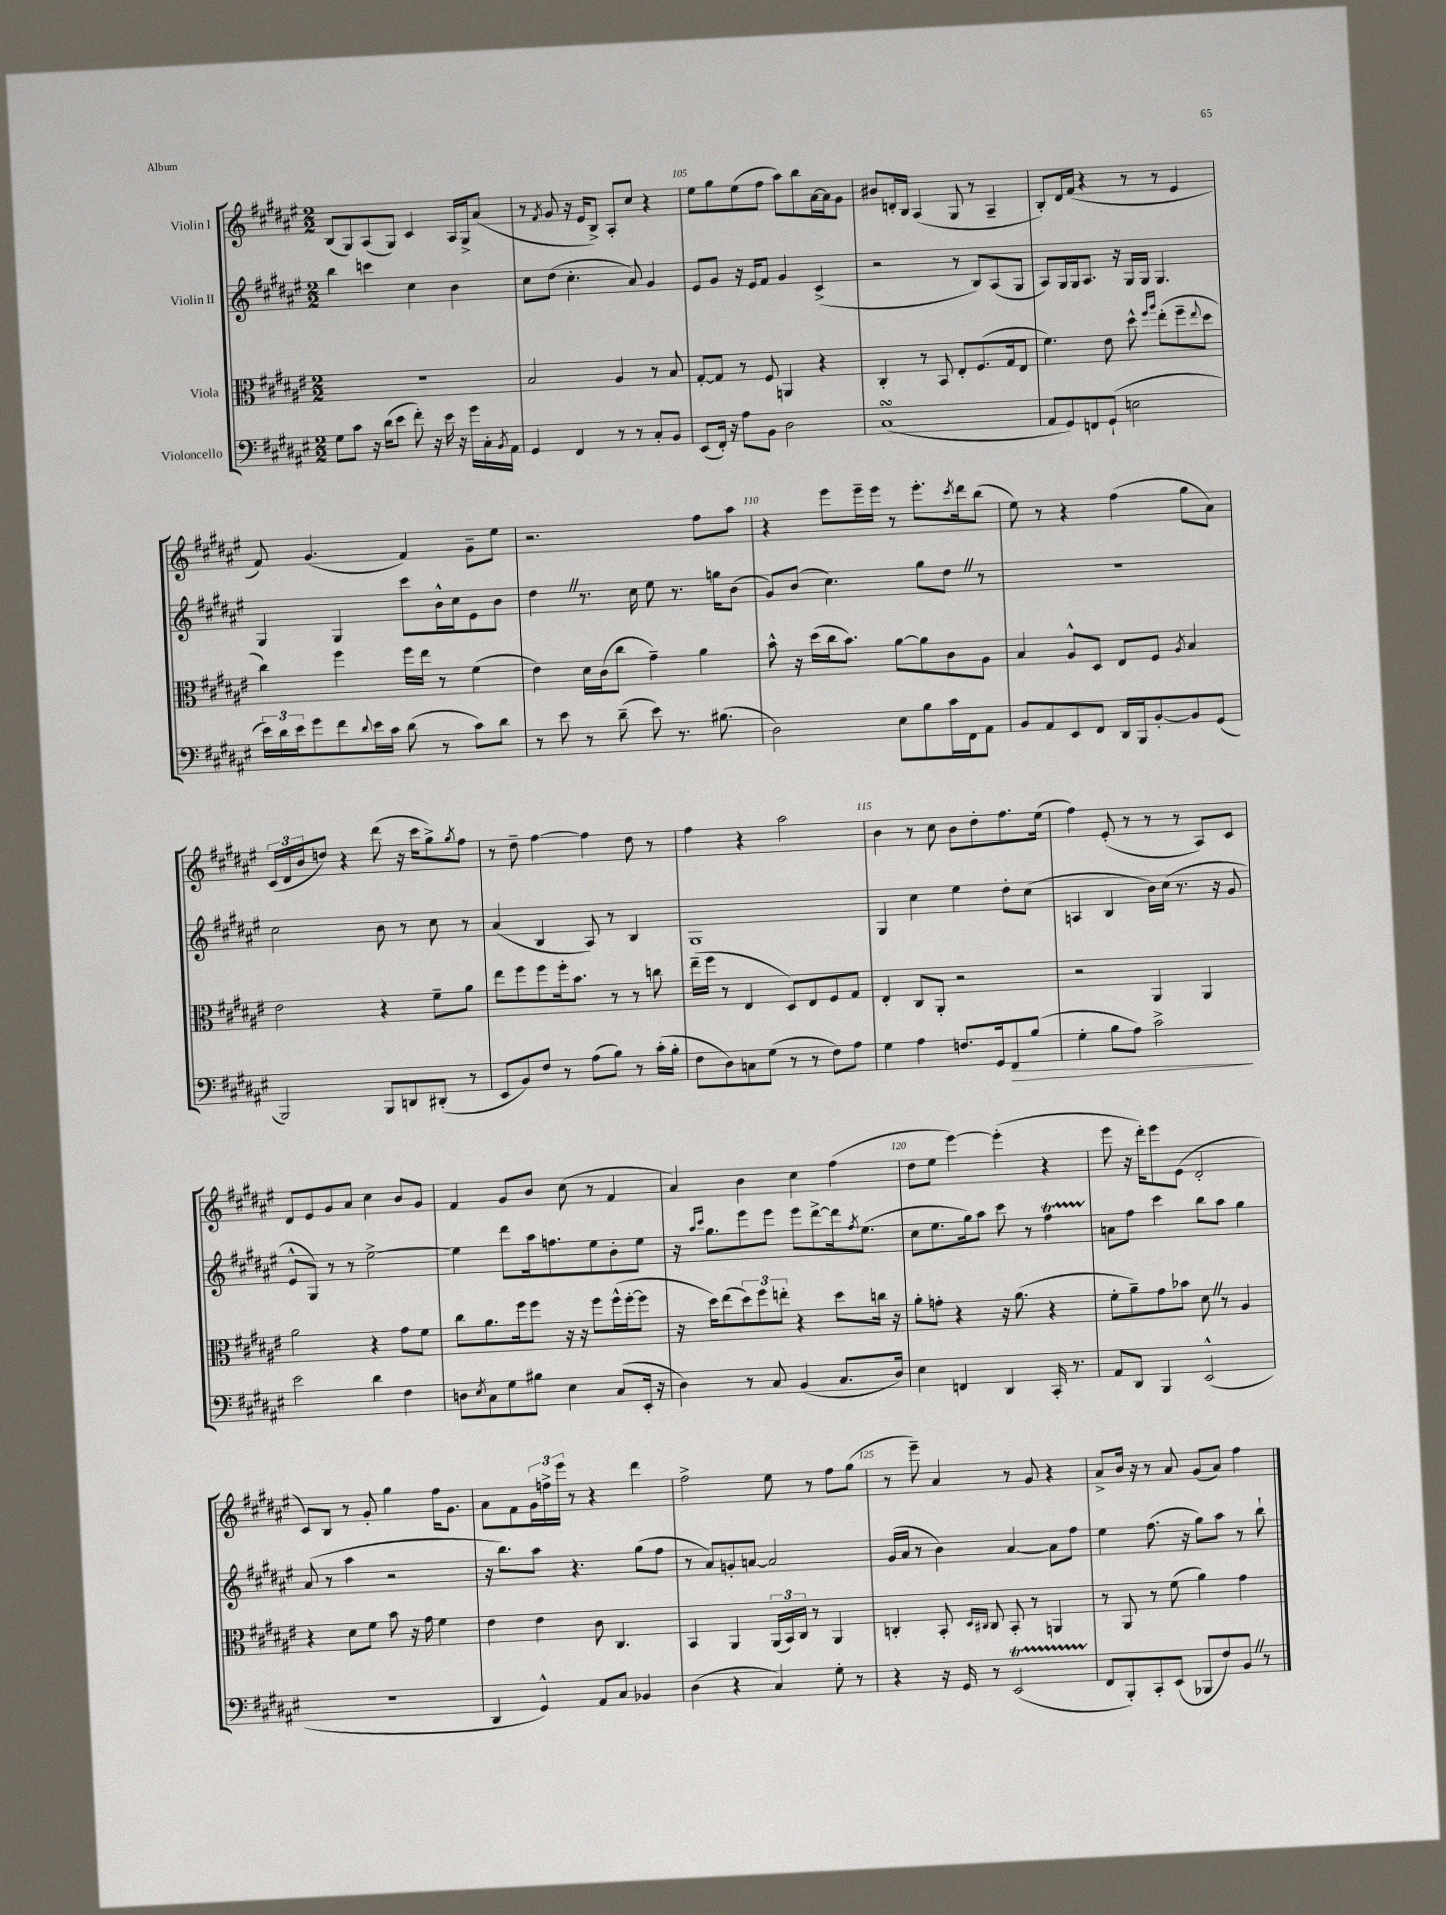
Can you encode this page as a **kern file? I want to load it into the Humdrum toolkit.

**kern	**kern	**kern	**kern
*staff4	*staff3	*staff2	*staff1
*clefF4	*clefC3	*clefG2	*clefG2
*k[f#c#g#d#a#e#]	*k[f#c#g#d#a#e#]	*k[f#c#g#d#a#e#]	*k[f#c#g#d#a#e#]
*M2/2	*M2/2	*M2/2	*M2/2
8G#	1r	4bb	(8B
8c#	.	.	8G#)
16r	.	4ccc	(8A#
(16d#	.	.	.
8e#	.	.	8G#)
8f#')	.	4cc#	4c#
16r	.	.	.
16e#	.	.	.
16r	.	4b	16A#
16g#	.	.	16G#^
16C#'	.	.	(8a#
8qBB	.	.	.
16AA#	.	.	.
=	=	=	=
4GG#	2B	8cc#	8r
.	.	.	8qf#
.	.	(8dd#	8g#
4FF#	.	4.cc#'	16r
.	.	.	16e#
.	.	.	8B^)
8r	4A#	.	8A#'
8r	.	8a#)	8cc#
8C#'	8r	4g#	4r
8BB	8B	.	.
=	=	=	=
(8EE#	[8G#'	8e#	8ee#
16FF#')	8G#]	8g#	8gg#
16r	.	.	.
8A#	8r	16r	(8ee#
.	.	16e#	.
8BB	8F#	8f#	8ff#
2D#	4AA	4g#	8aa#)
.	.	.	8bb
.	4r	(4c#^	[16a#
.	.	.	16a#]
.	.	.	8g#
=	=	=	=
(1C#	4C#'	2r	8b#
.	.	.	16d'
.	.	.	16B
.	8r	.	(4A#
.	8BB	.	.
.	8E#'	8r	8G#
.	(8.F#	8B)	8r
.	.	(8A#	4A#~
.	16G#	.	.
.	8E#	8G#	.
=	=	=	=
8AA#	4.f#)	8A#)	8B')
8GG#)	.	16G#	16d#
.	.	16G#	(16f#
8FF	.	8.A#	4r
(8GG#`	8e#	.	.
.	.	16r	.
2E	8dd#^^	16G#	8r
.	.	16G#	.
.	16qqff#	.	.
.	16qqaa#	.	.
.	(8ee#'	4.G#	8r
.	8ff#~	.	4e#
.	8qqee#	.	.
.	8dd#	.	.
=	=	=	=
24e#)	4cc#)	4G#	8f#)
24d#	.	.	.
24e#	.	.	.
8g#	.	.	(4.g#
8f#	4ff#	4G#	.
8qqd#	.	.	.
16e#	.	.	.
16c#	.	.	.
(8d#	16ff#	8ccc#	4f#)
.	16ee#	.	.
8r	8r	16b^^	.
.	.	16cc#	.
8c#)	(4f#	8e#	8g#~
8d#	.	8b	8ee#
=	=	=	=
8r	4e#)	4dd#	2.r
8e#	.	.	.
8r	16d#	8.r	.
.	(16c#	.	.
(8d#~	8cc#	.	.
.	.	16cc#	.
8e#)	4g#~)	8ee#	.
8.r	.	8.r	.
.	4a#	.	8ff#
(8.B#	.	16gg	.
.	.	(8b	8aa#
=	=	=	=
2D#)	8b^^	8g#)	4r
.	16r	(8b	.
.	(16dd#	.	.
.	16cc#	4.cc#)	8eee#
.	8.b)	.	.
.	.	.	16eee#~
.	.	.	16eee#
8E#	[8a#	.	8r
8B	8a#]	8gg#	8.eee#'
16c#	8c#	8dd#	.
.	.	.	8qccc#
16FF#	.	.	16ddd#
8AA#	8A#	8r	(8bb
=	=	=	=
8BB	4B	1r	8ee#)
8AA#	.	.	8r
8EE#	8A#^^	.	4r
8FF#	8D#	.	.
16DD#	8E#	.	(4ff#
16BBB	.	.	.
[8BB'	8F#	.	.
.	8qA#	.	.
8BB]	4B	.	8gg#
(8GG#	.	.	8a#)
=	=	=	=
2BBB)	2e#	2cc#	(24c#
.	.	.	24d#
.	.	.	24b
.	.	.	8dd)
.	.	.	4r
8BBB	4r	8b	(8ddd#
8DD	.	8r	16r
.	.	.	16ccc#
(8DD#'	8f#~	8cc#	8gg#^)
.	.	.	8qgg#
8r	8a#	8r	8ff#
=	=	=	=
8EE#	8ee#	(4a#	8r
8BB)	8ff#	.	8dd#~
8F#	8ff#	4B	[4ff#
8r	16ff#'	.	.
.	8.b	.	.
(8A#	.	8A#)	4ff#]
8B)	8r	8r	.
8r	8r	4B	8dd#
(16c#'	8cc	.	8r
16B'	.	.	.
=	=	=	=
8F#	(16ee#~	1G#	4ff#
.	16ff#	.	.
8D#)	8r	.	.
8C	4E#	.	4r
(8G#	.	.	.
8r	8D#)	.	2aa#
8r	8E#	.	.
8F#)	8F#	.	.
8A#	8G#	.	.
=	=	=	=
4G#	4E#'	4G#	4b
4A#	8C#	4cc#	8r
.	8AA#'	.	8cc#
8.F	2r	4ee#	8b
.	.	.	8dd#'
16GG#	.	.	.
8FF#	.	8dd#'	8.ff#
(8B	.	(8cc#	.
.	.	.	(16ee#
=	=	=	=
4G#'	2r	4A	4ff#)
8B	.	4B	(8e#'
8A#)	.	.	8r
2c#^	4AA#	16b)	8r
.	.	(16cc#	.
.	.	8.r	8r
.	4AA#	.	8A#)
.	.	16r	.
.	.	8g#	8c#
=	=	=	=
2e#	2a#	8e#^^	8d#
.	.	8G#)	8e#
.	.	8r	8g#
.	.	8r	8a#
4d#	4r	[2ee#^	4cc#
4F#	8g#	.	8b
.	8f#	.	8g#
=	=	=	=
8D	8cc#	4ee#]	4f#
8qE#	.	.	.
8C#	8.a#	.	.
8G#	.	8ddd#	8g#
.	16ff#	.	.
8B#	8ff#	16aa#	8b
.	.	8.ff	.
4E#	16r	.	(8cc#
.	16r	.	.
.	8ff#	8ee#	8r
(8C#	(16ff#^^	8b'	4f#
.	[16ff#'	.	.
16EE#'	8ff#]	8ee#	.
16r	.	.	.
=	=	=	=
4D#)	16r	16r	4a#)
.	.	16qqaa#	.
.	.	16qqccc#	.
.	16dd#)	8.gg#	.
.	(8ee#	.	.
8r	12dd#)	8eee#	4b
.	12ff#	.	.
8C#	.	8eee#	.
.	12ee'	.	.
(4BB	4r	8eee#	4cc#
.	.	[8ddd#^	.
8.C#	8dd#	16ddd#]	(4ff#
.	.	8qff#	.
.	.	(8.ee#	.
.	16cc	.	.
16D#)	16r	.	.
=	=	=	=
4E#	8a#'	8cc#	8dd#
.	8g'	8.ee#	8ee#
4FF	4r	.	[4eee#)
.	.	16gg#)	.
.	.	8aa#	.
4DD#	16r	8ccc#	(4eee#']
.	(8.a#	.	.
.	.	8r	.
16CC#'	4r	4ff#	4r
8.r	.	.	.
=	=	=	=
8AA#	8f#'	8a	8eee#
8DD#	8a#~)	8ff#	16r
.	.	.	16ddd#')
4BBB	8g#	4ccc#	8eee#
.	8b-	.	(8e#
(2EE#^^	8d#	8bb	2d#'
.	8r	8aa#	.
.	4A#	4gg#	.
=	=	=	=
1r	4r	(8a#	8c#)
.	.	8r	8B
.	8d#	4aa#	8r
.	8f#	.	8g#'
.	8b	2r	4gg#
.	16r	.	.
.	16g#	.	.
.	4f#	.	16ff#
.	.	.	8.g#
=	=	=	=
4DD#	4e#	16r	8a#
.	.	8.bb)	.
.	.	.	8f#
4GG#^^)	4e#	8aa#	24g#
.	.	.	24ff^
.	.	.	24eee#
.	.	4.r	8r
8AA#	8c#	.	4r
8C#	4.C#	.	.
4BB-	.	(8gg#	4ddd#
.	.	8ff#	.
=	=	=	=
(4D#	4BB	8r	2ff#^
.	.	8a#)	.
4r	4AA#	8g'	.
.	.	[8a	.
4C#)	(24AA#	2a]	8ee#
.	24BB)	.	.
.	24C#	.	.
.	8r	.	8r
8G#'	4AA#	.	8ff#
8r	.	.	(8gg#
=	=	=	=
4r	4C'	(16g#	8r
.	.	16a#	.
.	.	8r	8eee#~)
16r	8BB'	4b)	4a#
16GG#	.	.	.
.	16qqD#	.	.
.	16qqC#	.	.
8r	8C#	.	.
(2EE#	8BB'	[4a#	8r
.	8r	.	8g#
.	4AA	8a#]	4r
.	.	8ff#	.
=	=	=	=
8FF#	8r	4ee#	8a#^
8BBB')	8AA#	.	16b
.	.	.	16r
8CC#'	8r	(8.ff#	8r
(8EE#	(8f#	.	8a#
.	.	16r	.
8BBB-	4a#)	8gg#)	(8g#
8F#)	.	8aa#	8a#)
8BB	4g#	8r	4ff#
8r	.	8bb`	.
==	==	==	==
*-	*-	*-	*-
